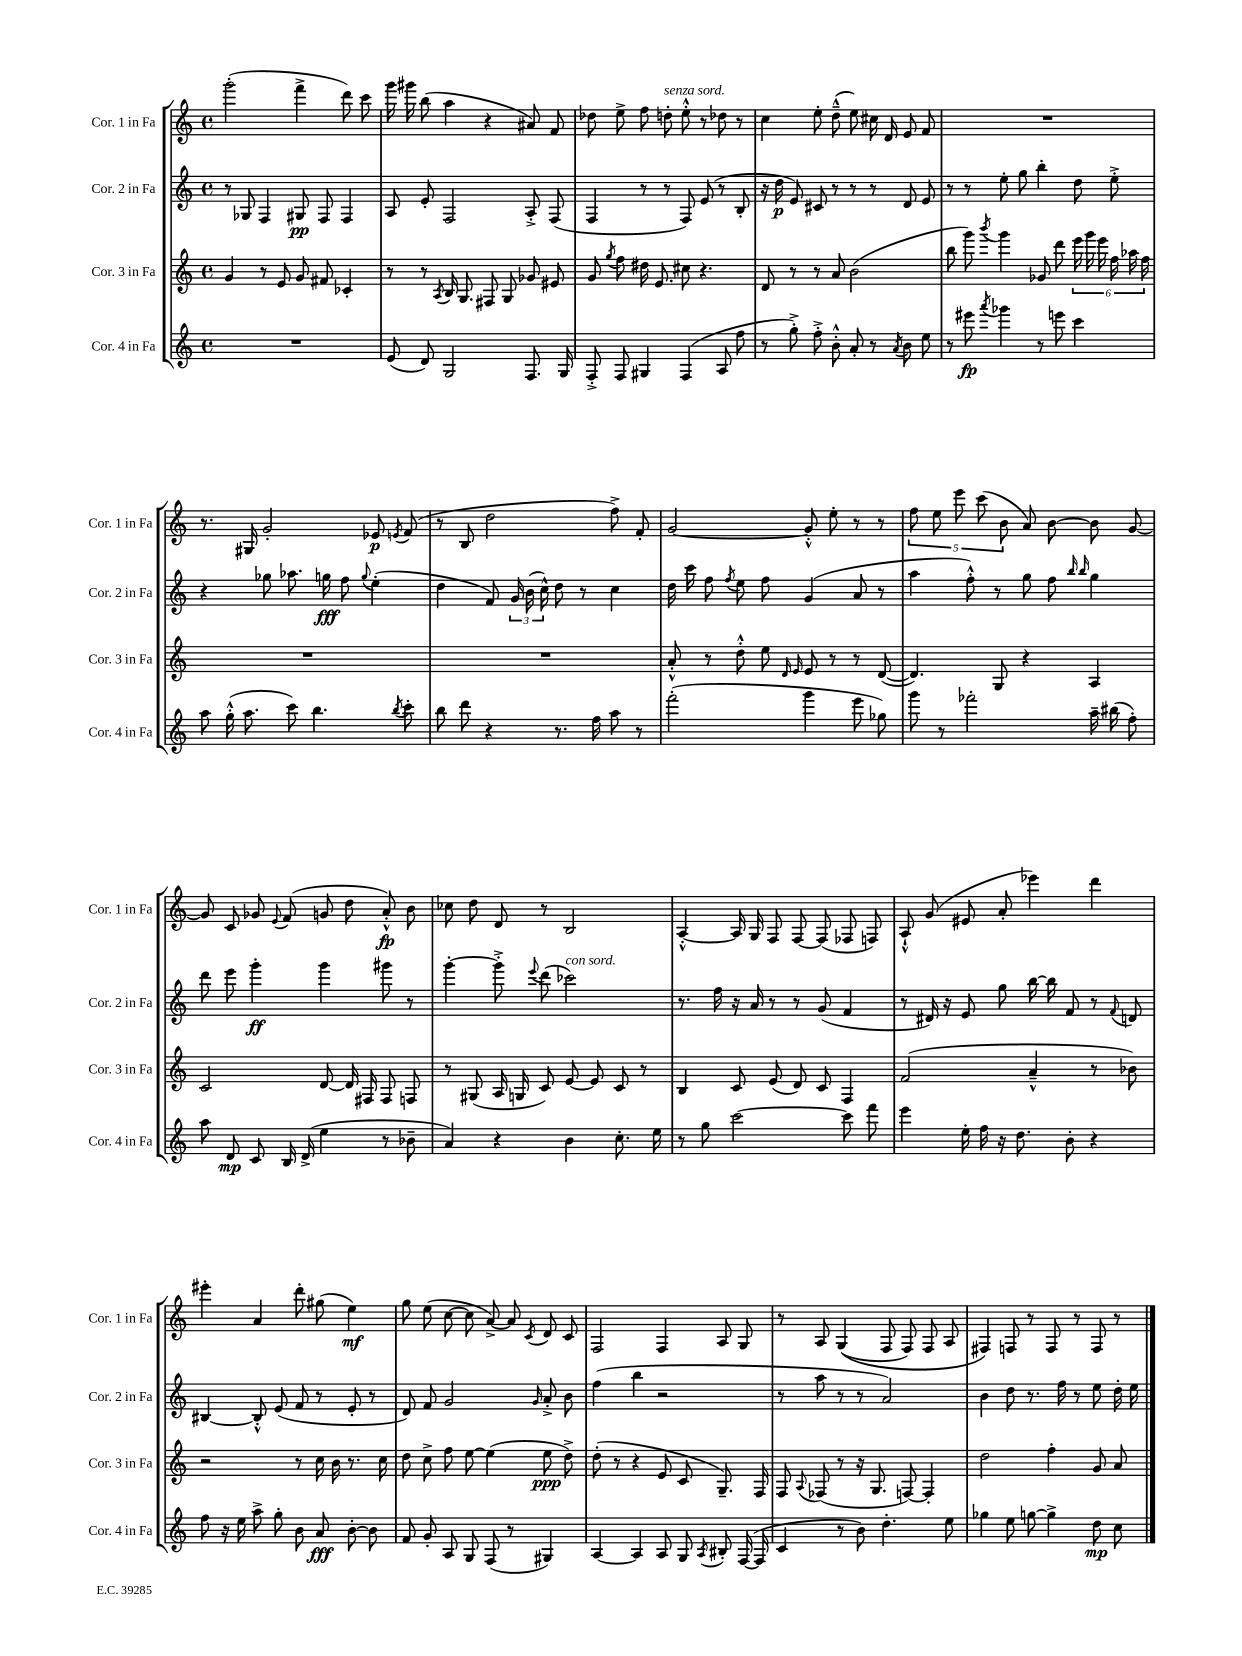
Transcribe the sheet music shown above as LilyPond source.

<<
\new StaffGroup <<
\new Staff = "s0" \with { instrumentName = "Cor. 1 in Fa" shortInstrumentName = "Cor. 1 in Fa" } {
    \clef treble \key c \major \defaultTimeSignature \time 4/4
    \autoBeamOff g'''2-.( f'''4-> d'''8) c'''8 |
    g'''16 gis'''16 b''8( a''4 r4 ais'8) f'8 |
    des''8 e''8-> f''8 d''8-.^\markup { \italic "senza sord." } e''8-.-^ r8 des''8 r8 |
    c''4 e''8-. d''8---^( e''8) cis''16 d'16 e'8 f'8 |
    R1 |
    r8. gis16 g'2-. ees'8\p \acciaccatura { e'8 } f'8( |
    r8 b8 d''2 f''8->) f'8-. |
    g'2~ g'8-.-^ e''8-. r8 r8 |
    \tuplet 5/4 { f''8 e''8 e'''8 c'''8( b'8 } a'8) b'8~ b'8 g'8~ |
    g'8 c'8 ges'8 \appoggiatura { e'8 } f'8( g'8 d''8 a'8-.-^\fp) b'8 |
    ces''8 d''8 d'8 r8 b2 |
    a4~-.-^ a16 g16 f8 f8~ f8( fes8 f8) |
    a8-!-^ g'8( eis'8 a'8-. ees'''4) d'''4 |
    eis'''4-. a'4 d'''8-. gis''8( e''4\mf) |
    g''8 e''8( c''8~ c''8 a'8~->) a'8 \acciaccatura { c'8 } d'8 c'8 |
    f2 f4 a8 g8 |
    r8 a8 g4(\( f8 f8) f8 a8 |
    fis4\) f8 r8 f8 r8 f8 r8 \bar "|." |
}
\new Staff = "s1" \with { instrumentName = "Cor. 2 in Fa" shortInstrumentName = "Cor. 2 in Fa" } {
    \clef treble \key c \major \defaultTimeSignature \time 4/4
    \autoBeamOff r8 ges8 f4 gis8\pp f8 f4 |
    a8 e'8-. f2 a8-.-> f8( |
    f4 r8 r8 f8) e'8( r8 b8-. |
    r16 d''16\p e'8) cis'8 r8 r8 r8 d'8 e'8 |
    r8 r8 e''8-. g''8 b''4-. d''8 e''8-.-> |
    r4 ges''8 aes''8. g''16\fff f''8 \appoggiatura { g''8 } e''4-.( |
    d''4 f'8) \tuplet 3/2 { g'16 b'16( c''16-^) } d''8 r8 c''4 |
    d''16 c'''16 f''8 \acciaccatura { f''8 } e''8 f''8 g'4( a'8 r8 |
    a''4 f''8-.-^) r8 g''8 f''8 \grace { b''16 b''16 } g''4 |
    d'''8 e'''8 g'''4-.\ff g'''4 gis'''8 r8 |
    g'''4~-. g'''8-.-> \appoggiatura { e'''8 } d'''8( ces'''2^\markup { \italic "con sord." }) |
    r8. f''16 r16 a'16 r8 r8 g'8( f'4 |
    r8 dis'16) r16 e'8 g''8 b''16~ b''16 f'8 r8 \appoggiatura { f'8 } d'8 |
    bis4~ bis8-.-^ e'8( f'8 r8 e'8-. r8 |
    d'8) f'8 g'2 \grace { g'16 } a'8-.-> b'8 |
    f''4( b''4 r2 |
    r8 a''8 r8 r8 a'2) |
    b'4 d''8 r8. f''16 r8 e''8 d''16-. e''16 \bar "|." |
}
\new Staff = "s2" \with { instrumentName = "Cor. 3 in Fa" shortInstrumentName = "Cor. 3 in Fa" } {
    \clef treble \key c \major \defaultTimeSignature \time 4/4
    \autoBeamOff g'4 r8 e'8 g'8 fis'8 ces'4-. |
    r8 r8 \acciaccatura { a8 } b16 g8. fis8 g8 ges'8 eis'8 |
    g'8 \acciaccatura { g''8 } f''8 dis''16 e'8. cis''8 r4. |
    d'8 r8 r8 a'8 b'2( |
    b''8 g'''8) \acciaccatura { b'''8 } g'''4 ges'8 d'''8 \tuplet 6/4 { e'''16 g'''16 e'''16 f''16 aes''16 f''16 } |
    R1 |
    R1 |
    a'8-.-^ r8 d''8-.-^ e''8 \grace { d'16 e'16 } e'8 r8 r8 d'8~( |
    d'4.) g8 r4 a4 |
    c'2 d'8~ d'16 fis16 fis8 f8 |
    r8 gis8( a16 g16 c'8) e'8~ e'8 c'8 r8 |
    b4 c'8 e'8( d'8) c'8 f4 |
    f'2( a'4---^ r8 bes'8) |
    r2 r8 c''16 b'16 r8. c''16 |
    d''8 c''8-> f''8 e''8~ e''4( e''8\ppp d''8->) |
    d''8-.( r8 r4 e'8 c'8 g8.--) f16 |
    f8 \appoggiatura { a8 } fes8( r8 r16 g8. f8~) f4-. |
    d''2 f''4-. g'8 a'8 \bar "|." |
}
\new Staff = "s3" \with { instrumentName = "Cor. 4 in Fa" shortInstrumentName = "Cor. 4 in Fa" } {
    \clef treble \key c \major \defaultTimeSignature \time 4/4
    \autoBeamOff R1 |
    e'8( d'8) g2 f8. g16 |
    f8-.-> f8 gis4 f4( a8 f''8 |
    r8 g''8-.->) f''8-.-> b'8-.-^ a'8-. r8 \acciaccatura { a'8 } b'8 e''8 |
    r8 eis'''8\fp \acciaccatura { a'''8 } ges'''4 r8 e'''8 c'''4 |
    a''8 g''16-.-^( a''8. c'''8) b''4. \acciaccatura { b''8 } c'''8-. |
    b''8 d'''8 r4 r8. f''16 a''8 r8 |
    f'''2-.( g'''4 e'''8 ges''8) |
    g'''8 r8 fes'''2-. a''16-- bis''16( f''8-.) |
    a''8 d'8\mp c'8 b16 d'16->( e''4 r8 bes'8-- |
    a'4) r4 b'4 c''8.-. e''16 |
    r8 g''8 c'''2~ c'''8 f'''8 |
    e'''4 e''16-. f''16 r16 d''8. b'8-. r4 |
    f''8 r16 e''16 a''8-> g''8-. b'8 a'8\fff b'8~-. b'8 |
    f'8 g'8-. a8 g8 f8( r8 gis4) |
    a4~ a4 a8 g8 \acciaccatura { a8 } bis8-. f16~( f16 |
    c'4 r8 b'8) d''4.-. e''8 |
    ges''4 e''8 g''8~ g''4-> d''8\mp c''8 \bar "|." |
}
>>
>>
\layout { \context { \Score \remove "Bar_number_engraver" } }
